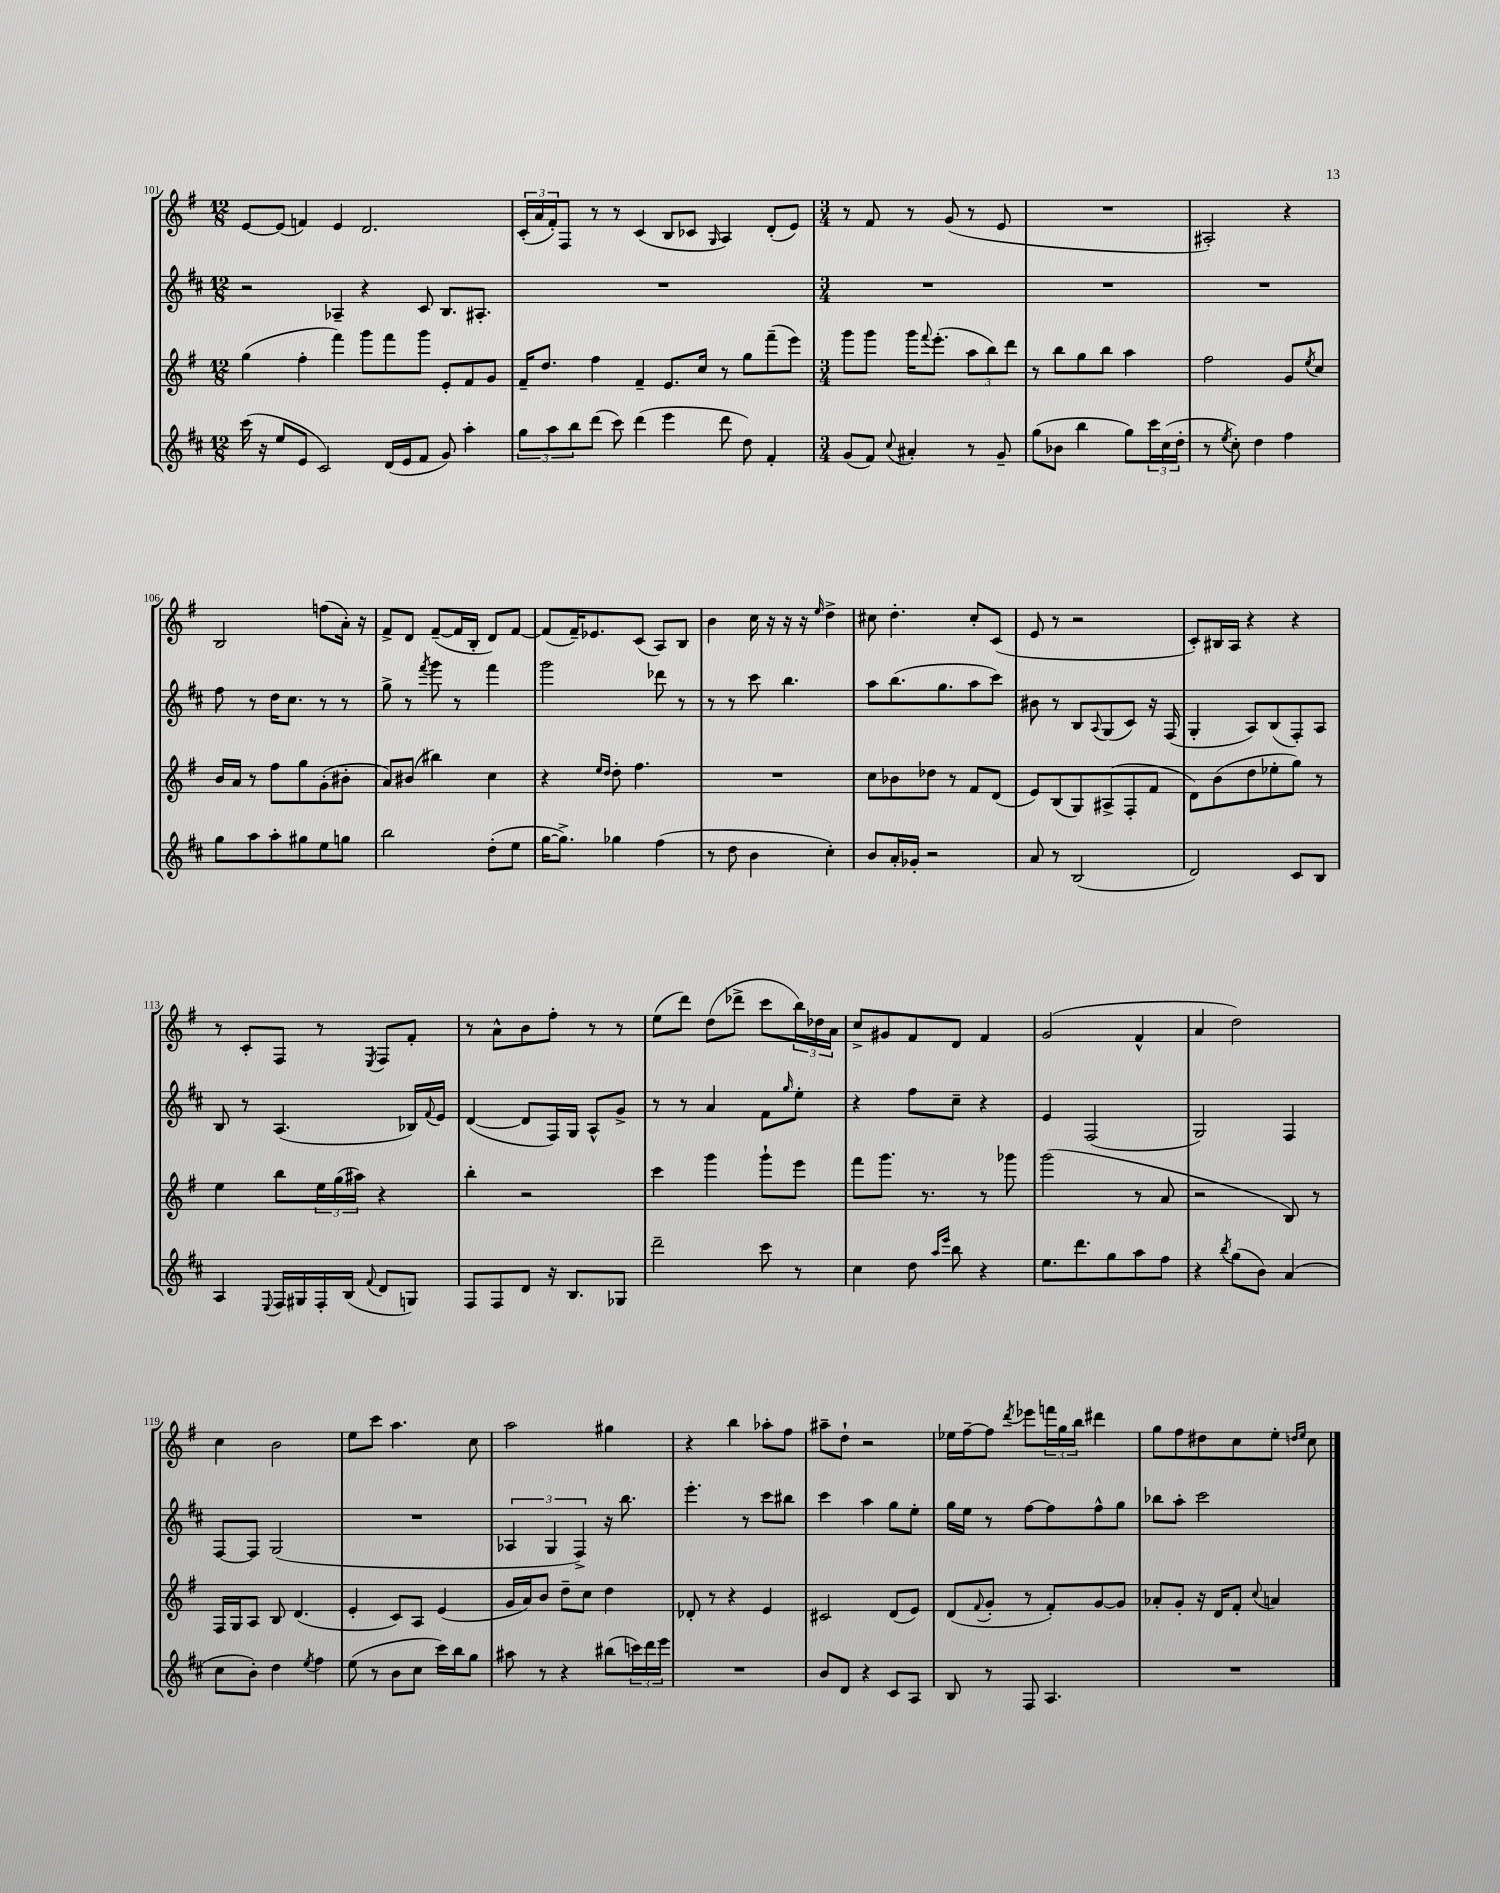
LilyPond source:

<<
\new StaffGroup <<
\new Staff = "s0" {
    \clef treble \key g \major \numericTimeSignature \time 12/8
    e'8~ e'8( f'4) e'4 d'2. |
    \tuplet 3/2 { c'16-.( a'16 fis'16-.) } fis8 r8 r8 c'4( b8 ces'8 \grace { g16 } a4) d'8-.( e'8) |
    \numericTimeSignature \time 3/4 r8 fis'8 r8 g'8( r8 e'8 |
    R2. |
    ais2-.) r4 |
    b2 f''8( a'16-.) r16 |
    fis'8-> d'8 fis'8~--( fis'16 b16-. d'8) fis'8~ |
    fis'8( fis'16--) ees'8. c'8( a8) b8 |
    b'4 c''16 r16 r16 r16 \grace { e''16 } d''4-> |
    cis''8 d''4.-. cis''8-. c'8( |
    e'8 r8 r2 |
    c'8-.) bis16 a16 r4 r4 |
    r8 c'8-. fis8 r8 \acciaccatura { e8 } fis8 fis'8-. |
    r8 a'8-^ b'8 fis''8-. r8 r8 |
    e''8( d'''8) d''8( des'''8-> c'''8 \tuplet 3/2 { b''16) des''16 a'16 } |
    c''8-> gis'8 fis'8 d'8 fis'4 |
    g'2( fis'4-^ |
    a'4 d''2) |
    c''4 b'2 |
    e''8 c'''8 a''4. c''8 |
    a''2 gis''4 |
    r4 b''4 aes''8-. fis''8 |
    ais''8-- d''8-! r2 |
    ees''16 fis''16~-- fis''8 \acciaccatura { d'''8 } ees'''8 \tuplet 3/2 { f'''16 g''16 b''16 } dis'''4 |
    g''8 fis''8 dis''8 c''8 e''8-. \grace { d''16 e''16 } c''8 \bar "|." |
}
\new Staff = "s1" {
    \clef treble \key d \major \numericTimeSignature \time 12/8
    r2 aes4-- r4 cis'8 b8. ais8.-. |
    R1. |
    \numericTimeSignature \time 3/4 R2. |
    R2. |
    R2. |
    fis''8 r8 d''16 cis''8. r8 r8 |
    g''8-> r8 \acciaccatura { fis'''8 } g'''8 r8 fis'''4 |
    g'''2 des'''8 r8 |
    r8 r8 cis'''8 b''4. |
    a''8 b''8.( g''8. a''8 cis'''8) |
    bis'8 r8 b8 \appoggiatura { a8 } g8( cis'8) r16 fis16( |
    g4-. a8) b8( fis8-.) a8 |
    b8 r8 a4.( bes16) \appoggiatura { fis'8 } e'16 |
    d'4~( d'8 fis16) g16 a8-^ g'8-> |
    r8 r8 a'4 fis'8 \grace { g''16 } e''8-. |
    r4 fis''8 cis''8-- r4 |
    e'4 fis2( |
    g2) fis4 |
    fis8~ fis8 g2( |
    R2. |
    \tuplet 3/2 { aes4 g4 fis4->) } r16 b''8. |
    e'''4.-. r8 cis'''8 bis''8 |
    cis'''4 a''4 g''8 e''8-. |
    g''16 e''16 r8 fis''8~ fis''8 fis''8-^ g''8 |
    bes''8 a''8-. cis'''2 \bar "|." |
}
\new Staff = "s2" {
    \clef treble \key g \major \numericTimeSignature \time 12/8
    g''4( fis''4-. fis'''4) g'''8 fis'''8 g'''8 e'8-. fis'8 g'8 |
    fis'16-- d''8. fis''4 fis'4-- e'8. c''16 r8 g''8 fis'''8--( e'''8) |
    \numericTimeSignature \time 3/4 g'''8 g'''8 g'''16 \appoggiatura { fis'''8 } e'''8.-.( \tuplet 3/2 { a''8 b''8) d'''8 } |
    r8 b''8 g''8 b''8 a''4 |
    fis''2 g'8 \acciaccatura { e''8 } c''8 |
    b'16 a'16 r8 fis''8 g''8 g'8-.( bis'8-. |
    a'8) bis'8( bis''4) c''4 |
    r4 \grace { e''16 d''16 } d''8-. fis''4. |
    R2. |
    c''8 bes'8 des''8 r8 fis'8 d'8( |
    e'8) b8( g8) ais8->( fis8-. fis'8 |
    d'8) b'8( d''8 ees''8-. g''8) r8 |
    e''4 b''8 \tuplet 3/2 { e''16 g''16( ais''16) } r4 |
    b''4-. r2 |
    c'''4 g'''4 g'''8-! e'''8 |
    fis'''8 g'''8. r8. r8 ges'''8 |
    g'''2( r8 a'8 |
    r2 b8) r8 |
    fis16 g16 a8 b8 d'4.( |
    e'4-. c'8) a8 e'4( |
    g'16 a'16) b'8 d''8-- c''8 d''4 |
    des'8-. r8 r4 e'4 |
    cis'2 d'8( e'8) |
    d'8( \appoggiatura { fis'8 } g'8-. r8 fis'8-.) g'8~ g'8 |
    aes'8-. g'8-. r16 d'16 fis'8-. \appoggiatura { c''8 } a'4 \bar "|." |
}
\new Staff = "s3" {
    \clef treble \key d \major \numericTimeSignature \time 12/8
    cis'''16( r16 e''8 e'8 cis'2) d'16( e'16 fis'8 g'8) a''4-. |
    \tuplet 3/2 { g''8 a''8 b''8 } d'''8( cis'''8) d'''4( e'''4 d'''8 d''8) fis'4-. |
    \numericTimeSignature \time 3/4 g'8( fis'8) \appoggiatura { cis''8 } ais'4-. r8 g'8-- |
    g''8( bes'8 b''4 g''8) \tuplet 3/2 { cis'''16 cis''16( d''16-. } |
    r8 \acciaccatura { e''8 } cis''8-.) d''4 fis''4 |
    g''8 a''8 a''8-. gis''8 e''8 g''8 |
    b''2 d''8-.( e''8 |
    g''16~ g''8.->) ges''4 fis''4( |
    r8 d''8 b'4 cis''4-.) |
    b'8 a'16-. ges'16-. r2 |
    a'8 r8 b2( |
    d'2) cis'8 b8 |
    a4 \appoggiatura { e8 } fis16 gis16 fis16-. b16( \appoggiatura { fis'8 } d'8 g8) |
    fis8 fis8 d'8 r16 b8. ges8 |
    d'''2-- cis'''8 r8 |
    cis''4 d''8 \grace { a''16 e'''16 } b''8 r4 |
    e''8. d'''8. g''8 a''8 fis''8 |
    r4 \acciaccatura { b''8 } g''8( b'8) a'4( |
    cis''8 b'8-.) d''4 \acciaccatura { e''8 } fis''4 |
    e''8( r8 b'8 cis''8 cis'''16) b''16 g''8 |
    ais''8 r8 r4 bis''8( \tuplet 3/2 { c'''16) d'''16 e'''16 } |
    R2. |
    b'8 d'8 r4 cis'8 a8 |
    b8 r8 fis8 a4. |
    R2. \bar "|." |
}
>>
>>
\layout { \context { \Score currentBarNumber = #101 } }
